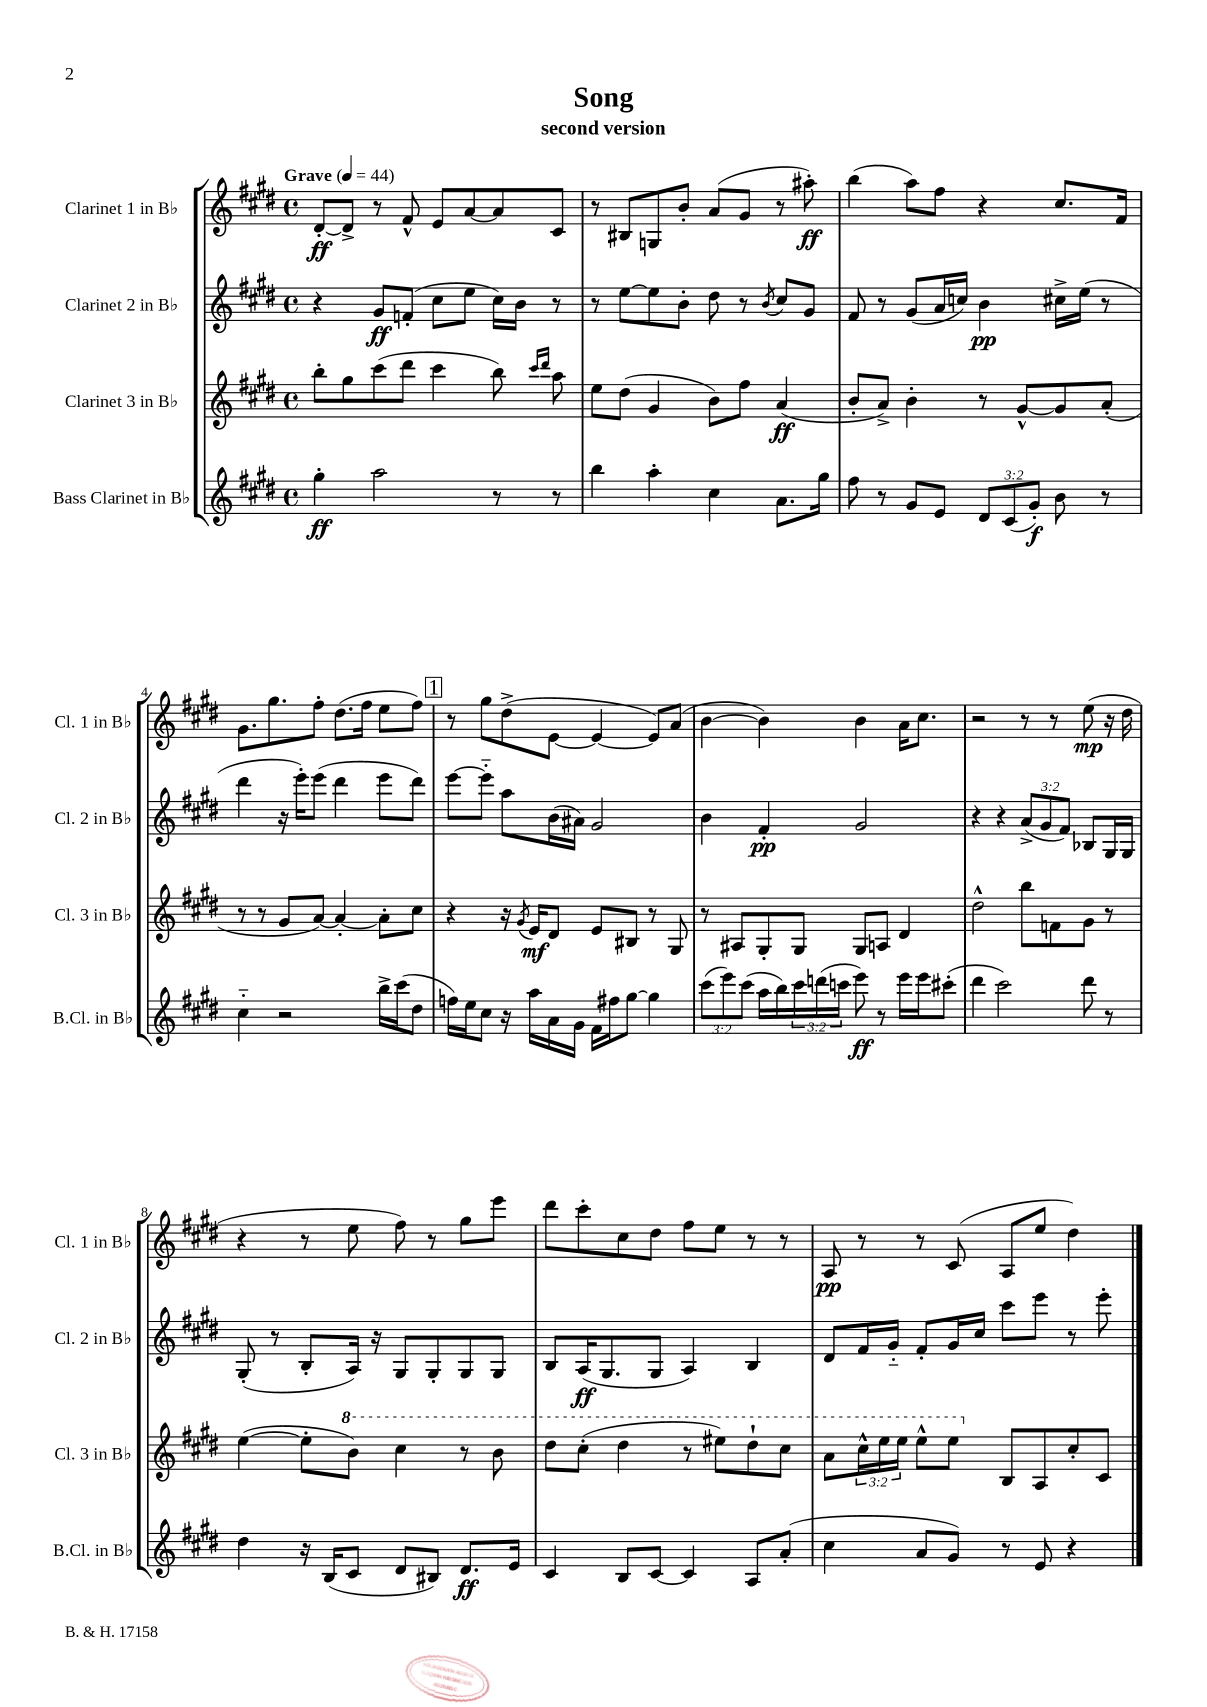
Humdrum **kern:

**kern	**dynam	**kern	**dynam	**kern	**dynam	**kern	**dynam
*part4	*part4	*part3	*part3	*part2	*part2	*part1	*part1
*staff4	*staff4	*staff3	*staff3	*staff2	*staff2	*staff1	*staff1
*I"Bass Clarinet in B♭	*	*I"Clarinet 3 in B♭	*	*I"Clarinet 2 in B♭	*	*I"Clarinet 1 in B♭	*
*I'B.Cl. in B♭	*	*I'Cl. 3 in B♭	*	*I'Cl. 2 in B♭	*	*I'Cl. 1 in B♭	*
*clefG2	*	*clefG2	*	*clefG2	*	*clefG2	*
*k[f#c#g#d#]	*	*k[f#c#g#d#]	*	*k[f#c#g#d#]	*	*k[f#c#g#d#]	*
*M4/4	*	*M4/4	*	*M4/4	*	*M4/4	*
*met(c)	*	*met(c)	*	*met(c)	*	*met(c)	*
*MM44	*	*MM44	*	*MM44	*	*MM44	*
=1	=1	=1	=1	=1	=1	=1	=1
!	!	!	!	!	!	!LO:TX:a:B:t=Grave	!
4gg#'\	ff	8bb'\L	.	4r	.	[8d#'/L	ff
.	.	8gg#\	.	.	.	8d#^/J]	.
2aa\	.	(8ccc#\	.	8g#/L	ff	8r	.
.	.	8ddd#\J	.	(8fn'/J	.	8f#^^/	.
.	.	4ccc#\	.	8cc#\L	.	8e/L	.
.	.	.	.	8ee\J	.	[8a/	.
8r	.	8bb\)	.	16cc#\LL)	.	8a/]	.
.	.	.	.	16b\JJ	.	.	.
.	.	16qqccc#/LL	.	.	.	.	.
.	.	16qqddd#/JJ	.	.	.	.	.
8r	.	8aa\	.	8r	.	8c#/J	.
=2	=2	=2	=2	=2	=2	=2	=2
4bb\	.	8ee\L	.	8r	.	8r	.
.	.	(8dd#\J	.	[8ee\L	.	8B#X/L	.
4aa'\	.	4g#/	.	8ee\]	.	8Gn/	.
.	.	.	.	8b'\J	.	8b'/J	.
4cc#\	.	8b\L)	.	8dd#\	.	(8a/L	.
.	.	8ff#\J	.	8r	.	8g#/J	.
.	.	.	.	8qb/	.	.	.
8.a\L	.	(4a/	ff	8cc#/L	.	8r	.
.	.	.	.	8g#/J	.	8aa#X'\)	ff
16gg#\Jk	.	.	.	.	.	.	.
=3	=3	=3	=3	=3	=3	=3	=3
8ff#\	.	8b'/L	.	8f#/	.	(4bb\	.
8r	.	8a^/J)	.	8r	.	.	.
8g#/L	.	4b'\	.	(8g#/L	.	8aa\L)	.
8e/J	.	.	.	16a/L	.	8ff#\J	.
.	.	.	.	16ccn/JJ)	.	.	.
12d#/L	.	8r	.	4b\	pp	4r	.
(12c#/	.	.	.	.	.	.	.
.	.	[8g#^^/L	.	.	.	.	.
12g#'/J)	f	.	.	.	.	.	.
8b\	.	8g#/]	.	16cc#X^\LL	.	8.cc#/L	.
.	.	.	.	(16ee\JJ	.	.	.
8r	.	(8a'/J	.	8r	.	.	.
.	.	.	.	.	.	16f#/Jk	.
!!LO:LB:g=z
=4	=4	=4	=4	=4	=4	=4	=4
4cc#\	.	8r	.	4ddd#\	.	8.g#\L	.
.	.	8r	.	.	.	.	.
.	.	.	.	.	.	8.gg#\	.
2r	.	8g#/L	.	16r	.	.	.
.	.	.	.	16eee'\KL)	.	.	.
.	.	[8a/J)	.	(8eee\J	.	8ff#'\J	.
.	.	4a'/_	.	4ddd#\	.	(8.dd#\L	.
.	.	.	.	.	.	16ff#\Jk	.
16bb^\LL	.	8a'\L]	.	8eee\L	.	8ee\L	.
(16ccc#\J	.	.	.	.	.	.	.
8dd#\J	.	8cc#\J	.	8ddd#\J)	.	8ff#\J)	.
!!LO:REH:place=s1:t=1
=5	=5	=5	=5	=5	=5	=5	=5
16ffn\LL)	.	4r	.	[8eee\L	.	8r	.
16ee\J	.	.	.	.	.	.	.
8cc#\J	.	.	.	8eee\J]	.	8gg#\L	.
16r	.	16r	.	8aa\L	.	(8dd#^\	.
.	.	8qg#/	.	.	.	.	.
16aa\LL	.	16e/KL	mf	.	.	.	.
16a\	.	8d#/J	.	(16b\L	.	[8e\J	.
16g#\JJ	.	.	.	16a#X\JJ)	.	.	.
16f#\LL	.	8e/L	.	2g#/	.	4e/_	.
16ff#X\J	.	.	.	.	.	.	.
[8gg#\J	.	8B#X/J	.	.	.	.	.
4gg#\]	.	8r	.	.	.	8e/L])	.
.	.	8G#/	.	.	.	(8a/J	.
=6	=6	=6	=6	=6	=6	=6	=6
(12ccc#\L	.	8r	.	4b\	.	[4b\	.
12eee\)	.	.	.	.	.	.	.
.	.	8A#X/L	.	.	.	.	.
(12ccc#\J	.	.	.	.	.	.	.
16aa\LL	.	8G#'/	.	4f#'/	pp	4b\])	.
16bb\)	.	.	.	.	.	.	.
24ccc#\	.	8G#/J	.	.	.	.	.
(24dddn\	.	.	.	.	.	.	.
24cccn\JJ	.	.	.	.	.	.	.
8eee\)	ff	8G#/L	.	2g#/	.	4b\	.
8r	.	8An/J	.	.	.	.	.
16eee\LL	.	4d#/	.	.	.	16a\KL	.
16eee\J	.	.	.	.	.	8.cc#\J	.
(8ccc#X'\J	.	.	.	.	.	.	.
=7	=7	=7	=7	=7	=7	=7	=7
4ddd#\	.	2dd#^^\	.	4r	.	2r	.
2ccc#\)	.	.	.	4r	.	.	.
.	.	8bb\L	.	(12a^/L	.	8r	.
.	.	.	.	12g#/	.	.	.
.	.	8fn\	.	.	.	8r	.
.	.	.	.	12f#/J)	.	.	.
8ddd#\	.	8g#\J	.	8B-X/L	.	(8ee\	mp
8r	.	8r	.	16G#/L	.	16r	.
.	.	.	.	16G#/JJ	.	16dd#\	.
!!LO:LB:g=z
=8	=8	=8	=8	=8	=8	=8	=8
4dd#\	.	([4ee\	.	(8G#'/	.	4r	.
.	.	.	.	8r	.	.	.
16r	.	8ee'\L]	.	8B'/L	.	8r	.
(16B/KL	.	.	.	.	.	.	.
*	*	*8va	*	*	*	*	*
8c#/J	.	8bb\J)	.	16A/Jk)	.	8ee\	.
.	.	.	.	16r	.	.	.
8d#/L	.	4ccc#\	.	8G#/L	.	8ff#\)	.
8B#X/J)	.	.	.	8G#'/	.	8r	.
8.d#/L	ff	8r	.	8G#/	.	8gg#\L	.
.	.	8bb\	.	8G#/J	.	8eee\J	.
16e/Jk	.	.	.	.	.	.	.
=9	=9	=9	=9	=9	=9	=9	=9
4c#/	.	8ddd#\L	.	8B/L	.	8ddd#\L	.
.	.	(8ccc#'\J	.	(16A/K	ff	8ccc#'\	.
.	.	.	.	8.G#/	.	.	.
8B/L	.	4ddd#\	.	.	.	8cc#\	.
[8c#/J	.	.	.	8G#/J	.	8dd#\J	.
4c#/]	.	8r	.	4A/)	.	8ff#\L	.
.	.	8eee#X\L)	.	.	.	8ee\J	.
8A/L	.	8ddd#`\	.	4B/	.	8r	.
(8a'/J	.	8ccc#\J	.	.	.	8r	.
=10	=10	=10	=10	=10	=10	=10	=10
4cc#\	.	8aa\L	.	8d#/L	.	8A/	pp
.	.	24ccc#^^\L	.	16f#/L	.	8r	.
.	.	24eee\	.	.	.	.	.
.	.	.	.	16g#/JJ	.	.	.
.	.	24eee\JJ	.	.	.	.	.
8a/L	.	8eee^^\L	.	8f#'/L	.	8r	.
8g#/J)	.	8eee\J	.	16g#/L	.	(8c#/	.
.	.	.	.	16cc#/JJ	.	.	.
*	*	*X8va	*	*	*	*	*
8r	.	8B/L	.	8ccc#\L	.	8A/L	.
8e/	.	8A/	.	8eee\J	.	8ee/J	.
4r	.	8cc#'/	.	8r	.	4dd#\)	.
.	.	8c#/J	.	8eee'\	.	.	.
==	==	==	==	==	==	==	==
*-	*-	*-	*-	*-	*-	*-	*-
